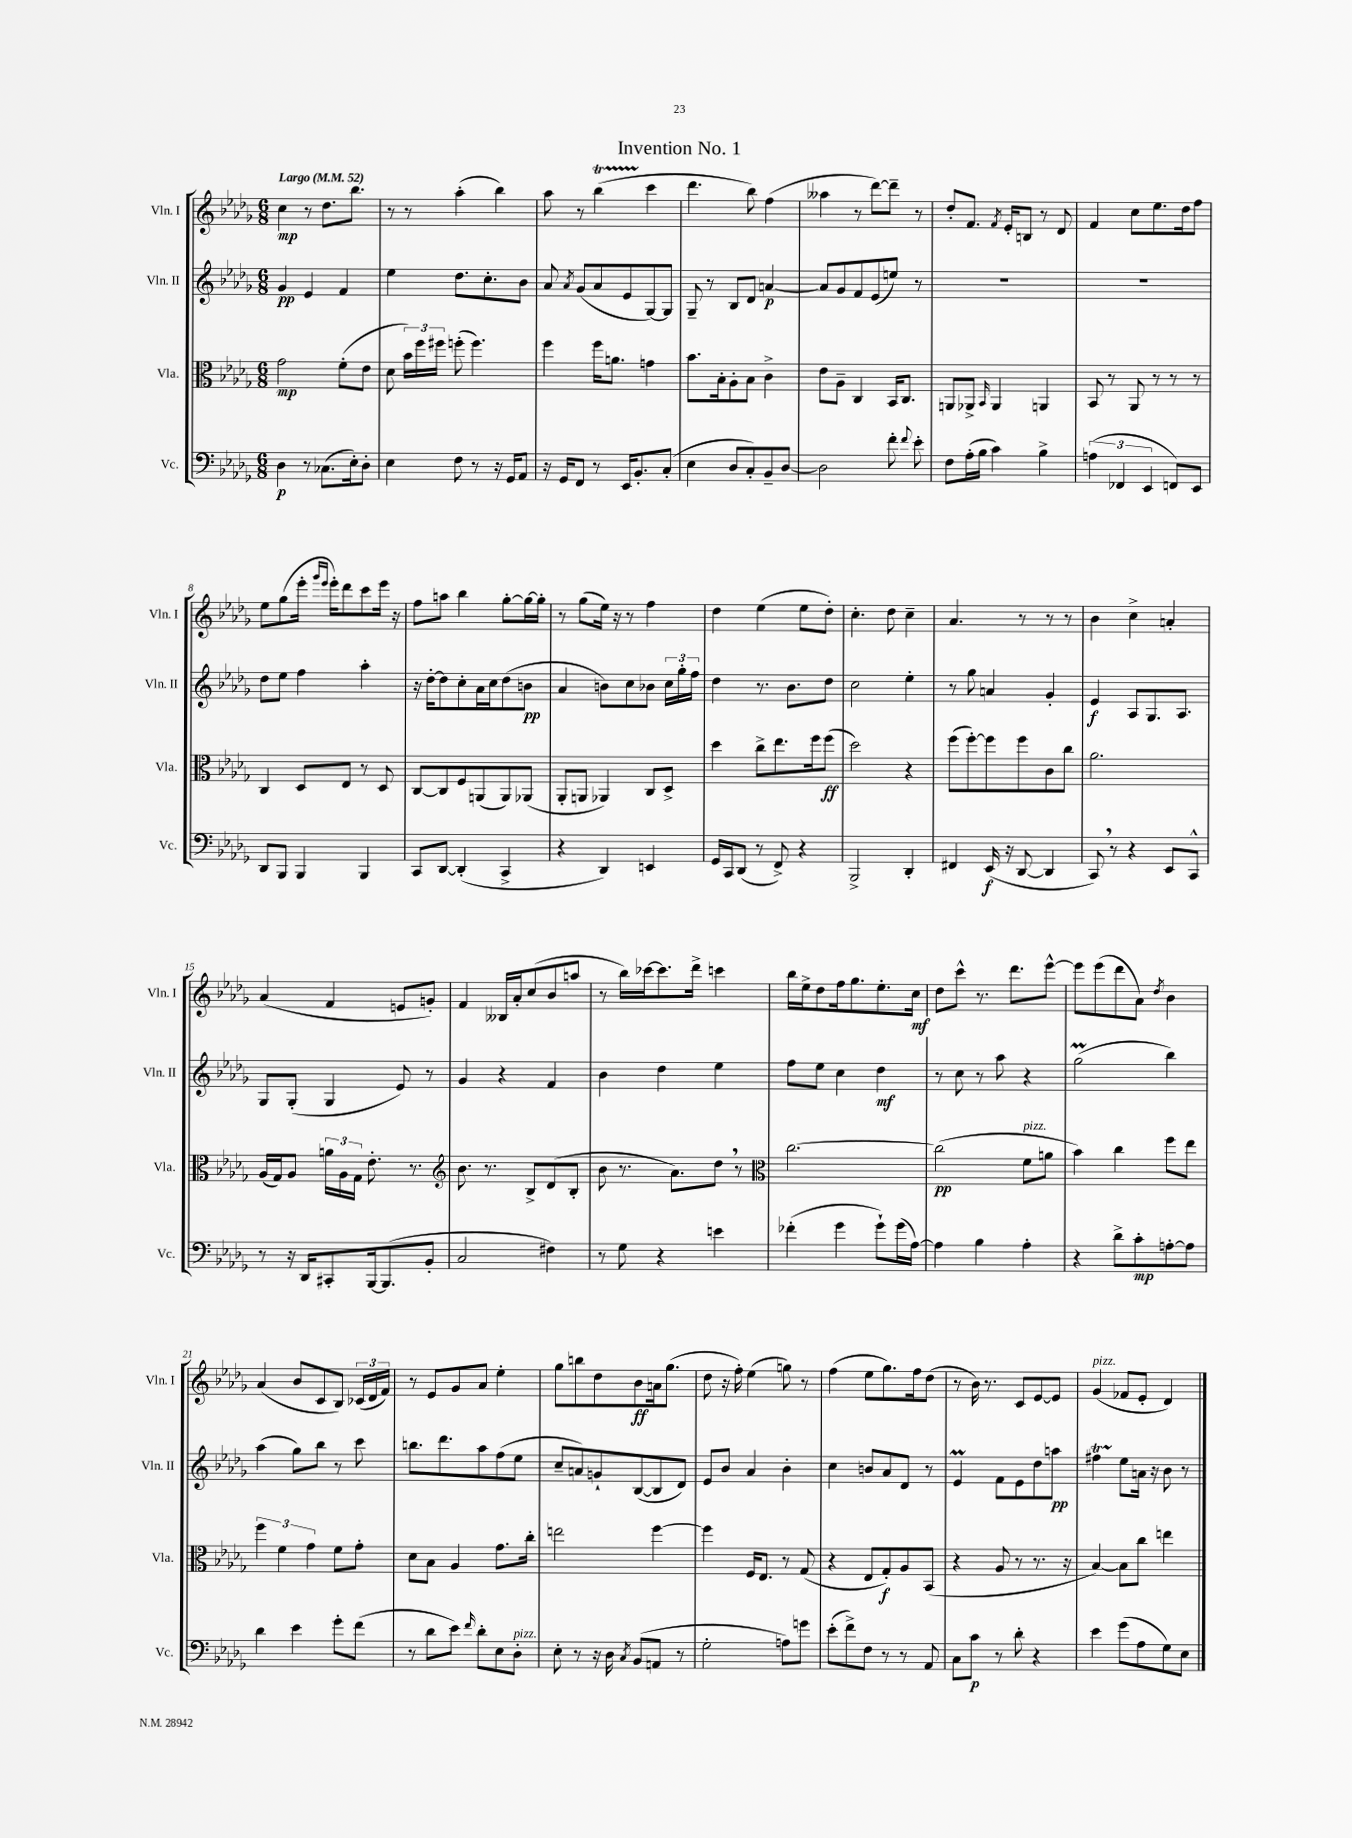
\header { title = "Invention No. 1" }
<<
\new StaffGroup <<
\new Staff = "s0" \with { instrumentName = "Vln. I" shortInstrumentName = "Vln. I" } {
    \clef treble \key des \major \numericTimeSignature \time 6/8 \tempo "Largo" 4 = 52
    \autoBeamOff c''4\mp r8 des''8.[ bes''8.] |
    r8 r8 aes''4-.( bes''4) |
    aes''8 r8 bes''4\startTrillSpan( c'''4\stopTrillSpan |
    des'''4. bes''8) f''4( |
    aeses''4 r8 des'''8[~) des'''8]-- r8 |
    des''8[-. f'8.] \acciaccatura { f'8 } ees'16[-. b8] r8 des'8 |
    f'4 c''8[ ees''8. des''16 f''8] |
    ees''8[ ges''8( ees'''16]-. \grace { ges'''16[ ees'''16] } ees'''16[-.) des'''8 c'''8 ees'''16] r16 |
    f''8[ a''8] bes''4 ges''8[~-. ges''16~ ges''16]-. |
    r8 ges''8[( ees''16]) r16 r8 f''4 |
    des''4 ees''4( ees''8[ des''8]-.) |
    c''4.-. des''8 c''4-- |
    aes'4. r8 r8 r8 |
    bes'4 c''4-> a'4-. |
    aes'4( f'4 e'8[ g'8]-.) |
    f'4 beses16[ aes'16-. c''8( bes'8 a''8] |
    r8 bes''16[) ces'''16~ ces'''8. des'''16]-> c'''4 |
    bes''16[ ees''16-> des''8 f''16 ges''8. ees''8.-. c''16]\mf |
    des''8[ c'''8]-^ r8. des'''8.[ ees'''8]~-^ |
    ees'''8[ ees'''8( des'''8 aes'8]) \acciaccatura { des''8 } bes'4 |
    aes'4( bes'8[ c'8 bes8]) \tuplet 3/2 { ces'16[( des'16 f'16]) } |
    r8 ees'8[ ges'8 aes'8] ees''4-. |
    ges''8[ b''8 des''8 bes'8\ff a'16 ges''8.]( |
    des''8 r16 f''16-.) ees''4( g''8) r8 |
    f''4( ees''8[ ges''8.) f''16 des''8]( |
    r8 bes'16) r8. c'8[ ees'8~ ees'8] |
    ges'4^\markup { \italic "pizz." }( fes'8[ ees'8]-. des'4) \bar "|." |
}
\new Staff = "s1" \with { instrumentName = "Vln. II" shortInstrumentName = "Vln. II" } {
    \clef treble \key des \major \numericTimeSignature \time 6/8
    \autoBeamOff ges'4\pp ees'4 f'4 |
    ees''4 des''8.[ c''8.-. bes'8] |
    aes'8 \acciaccatura { aes'8 } ges'8[( aes'8 ees'8 ges8~) ges8] |
    ges8-- r8 bes8[ des'8] a'4~\p |
    a'8[ ges'8 f'8 ees'8( e''8]) r8 |
    R2. |
    R2. |
    des''8[ ees''8] f''4 aes''4-. |
    r16 des''16[~-. des''8 c''8-. aes'16 c''16 des''8( b'8]\pp |
    aes'4 b'8[) c''8 bes'8] \tuplet 3/2 { c''16[ ges''16-. f''16] } |
    des''4 r8. bes'8.[ des''8] |
    c''2 ees''4-. |
    r8 ges''8 a'4 ges'4-. |
    ees'4\f aes8[ ges8. aes8.] |
    ges8[ ges8]-.( ges4 ees'8) r8 |
    ges'4 r4 f'4 |
    bes'4 des''4 ees''4 |
    f''8[ ees''8] c''4 des''4\mf |
    r8 c''8 r8 aes''8 r4 |
    ges''2\prall( bes''4) |
    aes''4( ges''8[) bes''8] r8 c'''8 |
    b''8.[ des'''8. aes''8 f''8( ees''8] |
    c''8[-- a'8) g'8-! bes8~( bes8 des'8]) |
    ees'8[ bes'8] aes'4 bes'4-. |
    c''4 b'8[ aes'8 des'8] r8 |
    ees'4\prall f'8[ ees'8 des''8 a''8]\pp |
    fis''4\startTrillSpan ees''8[\stopTrillSpan a'16] r16 bes'8 r8 \bar "|." |
}
\new Staff = "s2" \with { instrumentName = "Vla." shortInstrumentName = "Vla." } {
    \clef alto \key des \major \numericTimeSignature \time 6/8
    \autoBeamOff ges'2\mp f'8[-.( ees'8] |
    des'8 \tuplet 3/2 { bes'16[) f''16 fis''16] } f''8-.( f''4.) |
    f''4 f''16[ a'8.] g'4 |
    bes'8.[ bes16-. aes8-. bes8] c'4-> |
    ees'8[ aes8]-- c4 bes,16[ c8.] |
    a,8[ aes,8]-> \grace { bes,16 } aes,4 a,4 |
    bes,8 r8 aes,8 r8 r8 r8 |
    c4 des8[ ees8] r8 des8 |
    c8[~ c8 f8 a,8( a,8) aes,8]( |
    aes,8[-. a,8] aes,4) c8[ des8]-> |
    des''4 c''8[-> ees''8. f''16 f''8]\ff( |
    des''2) r4 |
    f''8[( f''8~-.) f''8 f''8 c'8 c''8] |
    aes'2. |
    aes16[( ges16) aes8] \tuplet 3/2 { a'16[ aes16 ges16] } ees'8.-. r8. |
    \clef treble bes'8. r8. bes8[-> des'8( bes8]-. |
    bes'8 r8. aes'8.[) des''8] \breathe r8 |
    \clef alto c''2.~ |
    c''2\pp( f'8[^\markup { \italic "pizz." } a'8] |
    bes'4) c''4 f''8[ ees''8] |
    \tuplet 3/2 { f''4 f'4 ges'4 } f'8[ ges'8]-. |
    des'8[ bes8] aes4 ges'8.[ c''16]-. |
    e''2 f''4~ |
    f''4 f16[ ees8.] r8 ges8( |
    r4 ees8[ ges8-.\f) aes8 bes,8]( |
    r4 aes8 r8 r8. r16 |
    bes4~) bes8[ c''8] e''4 \bar "|." |
}
\new Staff = "s3" \with { instrumentName = "Vc." shortInstrumentName = "Vc." } {
    \clef bass \key des \major \numericTimeSignature \time 6/8
    \autoBeamOff des4\p r8 ces8.[( ees16-.) des8]-. |
    ees4 f8 r8 r16 ges,16[ aes,8] |
    r16 ges,16[ f,8] r8 ees,16[ bes,8.-. c8]-.( |
    ees4 des8[ c8-.) bes,8-- des8]~ |
    des2 f'8-. \appoggiatura { f'8 } ees'8-. |
    f8[ aes16-.( bes16] c'4) bes4-> |
    \tuplet 3/2 { a4( fes,4 ees,4 } f,8[) ees,8] |
    des,8[ bes,,8] bes,,4 bes,,4 |
    c,8[ des,8]~ des,4-.( c,4-> |
    r4 des,4) e,4 |
    ges,16[ c,16 des,8]( r8 f,8->) r4 |
    bes,,2-> des,4-. |
    fis,4 ees,16\f( r16 des,8~ des,4 |
    c,8) \breathe r8 r4 ees,8[ c,8]-^ |
    r8 r16 des,16[ cis,8-. bes,,16~ bes,,8.( bes,8]-. |
    c2 fis4) |
    r8 ges8 r4 e'4 |
    fes'4-.( ges'4 ges'8[-!) ges'16( aes16]~) |
    aes4 bes4 aes4-. |
    r4 des'8[-> c'8-.\mp a8~-. a8] |
    des'4 ees'4 ges'8[-. f'8]( |
    r8 des'8[ ees'8]) \grace { f'16 } des'8[-. ees8 des8]-.^\markup { \italic "pizz." } |
    ees8-. r8 r16 des16 \acciaccatura { c8 } bes,8[( a,8] r8 |
    ges2-. a8[) g'8] |
    ees'8[-.( f'8->) f8] r8 r8 aes,8 |
    c8[ c'8]\p r8 des'8-. r4 |
    ees'4 ges'8[( aes8 ges8) ees8] \bar "|." |
}
>>
>>
